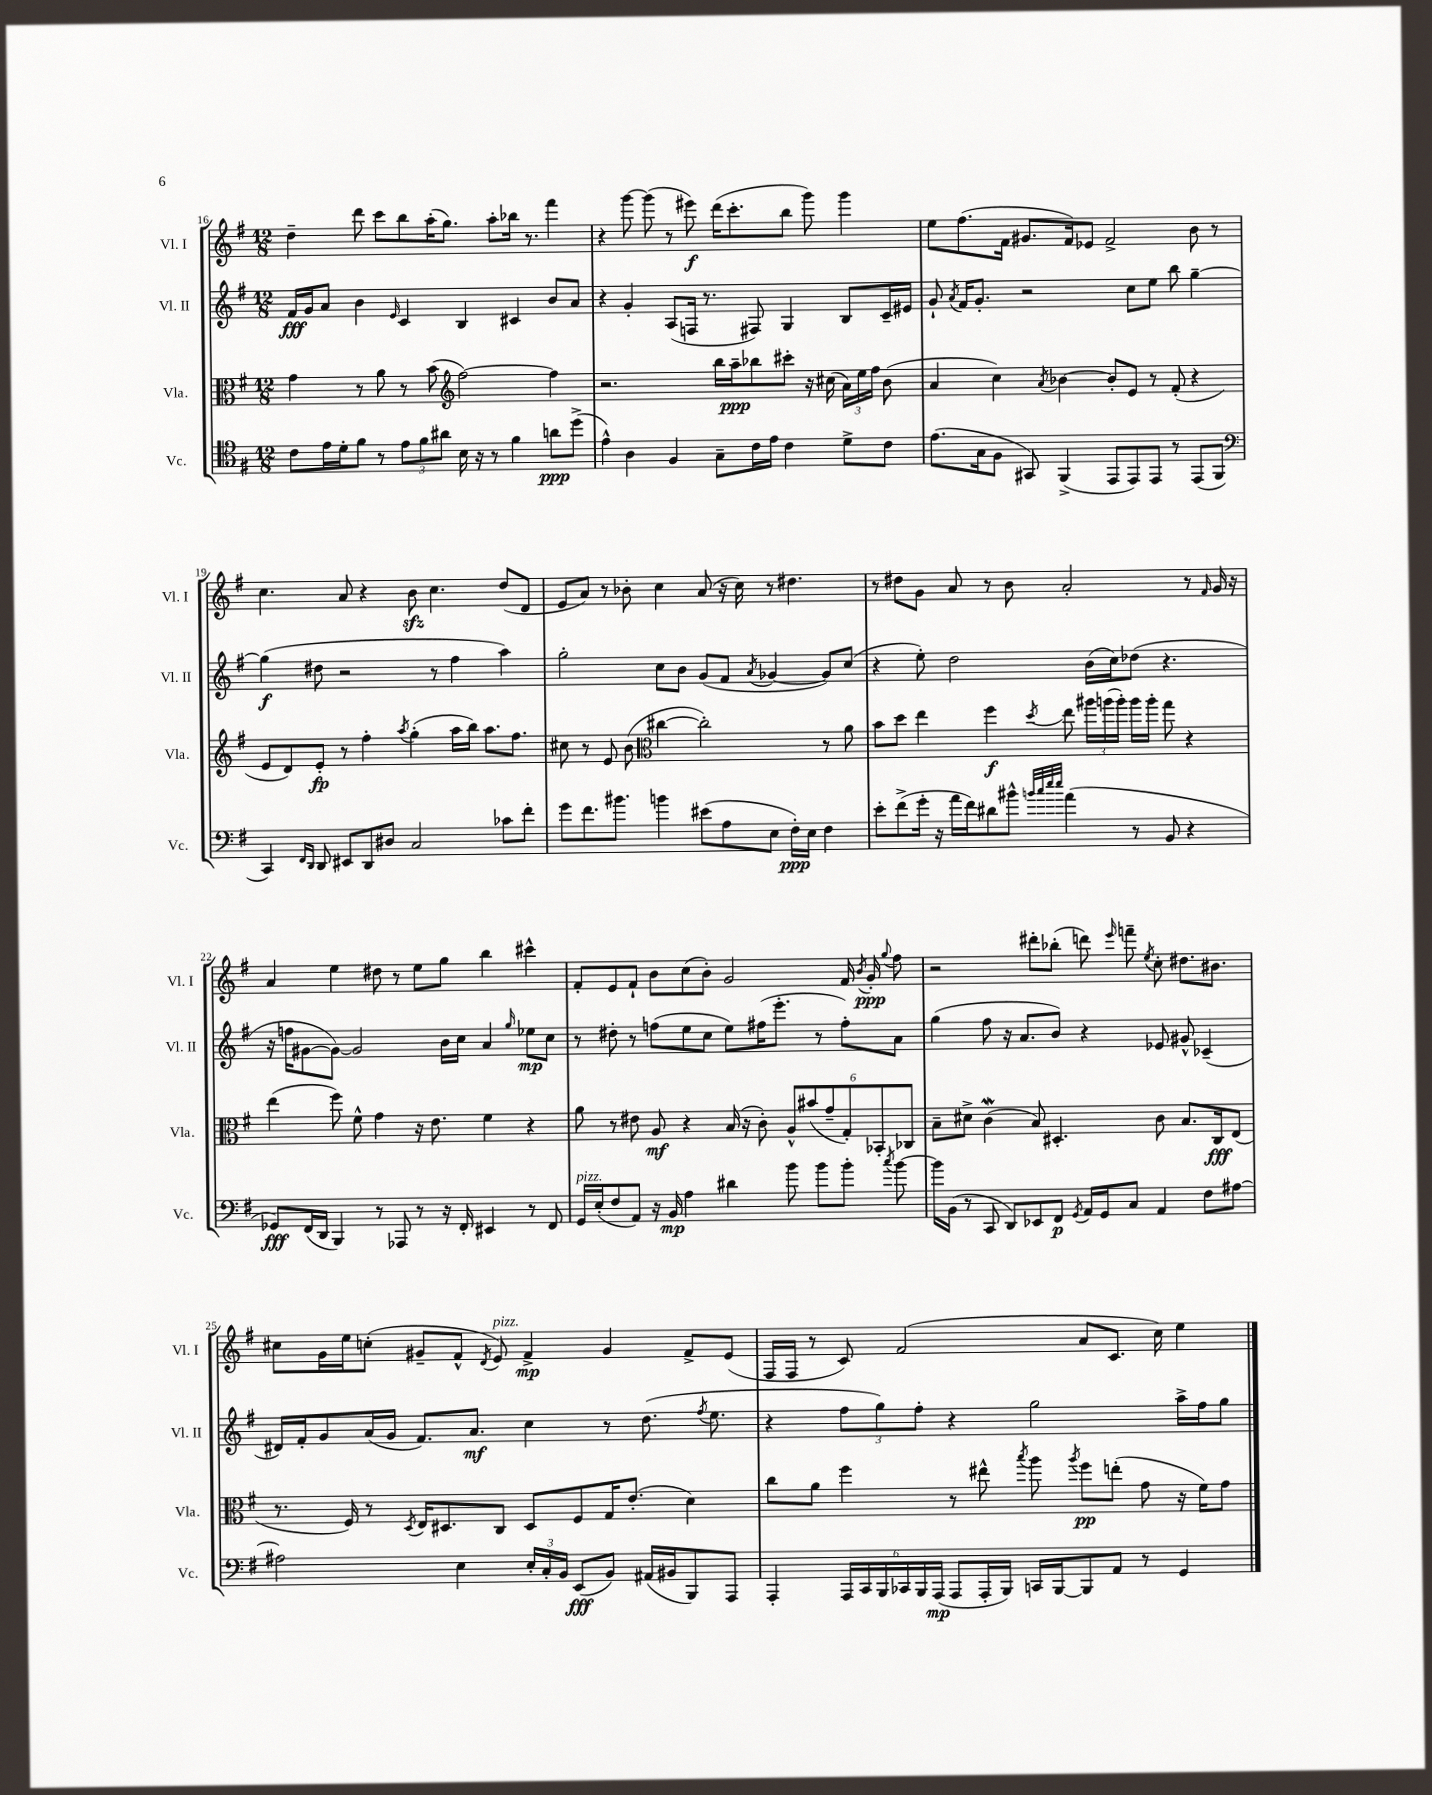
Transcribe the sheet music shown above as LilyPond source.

<<
\new StaffGroup <<
\new Staff = "s0" \with { instrumentName = "Vl. I" shortInstrumentName = "Vl. I" } {
    \clef treble \key g \major \numericTimeSignature \time 12/8
    \autoBeamOff d''4-- d'''8 c'''8[ b''8 a''16-.( g''8.]) a''8[-. bes''16] r8. fis'''4 |
    r4 g'''8~ g'''8( r8 eis'''8\f) d'''16[( c'''8.-. b''8] g'''8) g'''4 |
    e''8[ fis''8.( fis'16] gis'8.[ fis'16) ees'8] fis'2-> b'8 r8 |
    c''4. a'8 r4 b'8\sfz c''4. d''8[( d'8] |
    e'8[ a'8]) r8 bes'8-. c''4 a'8( r16 c''16) r8 dis''4. |
    r8 dis''8[ g'8] a'8 r8 b'8 a'2-. r8 \grace { fis'16 } g'16 r16 |
    a'4 e''4 dis''8 r8 e''8[ g''8] b''4 cis'''4-^ |
    fis'8[-. e'8 fis'8]-! b'8[ c''8( b'8]-.) g'2 fis'16 \acciaccatura { b'8 } g'16-.\ppp \appoggiatura { g''8 } fis''8 |
    r2 dis'''8[-. bes''8]-.( d'''8) \grace { e'''16 } f'''8-- \acciaccatura { e''8 } c''8-. dis''8.[ bis'8.] |
    cis''8[ g'16 e''16 c''8]-.( gis'8[-- fis'8]-^ \acciaccatura { d'8 } e'8^\markup { \italic "pizz." }) fis'4->\mp gis'4 fis'8[-> e'8]( |
    fis16[ fis16] r8 c'8) fis'2( a'8[ c'8.] c''16) e''4 \bar "|." |
}
\new Staff = "s1" \with { instrumentName = "Vl. II" shortInstrumentName = "Vl. II" } {
    \clef treble \key g \major \numericTimeSignature \time 12/8
    \autoBeamOff fis'16[\fff g'16 a'8] b'4 \grace { e'16 } c'4 b4 cis'4 b'8[ a'8] |
    r4 g'4-. a8[( f16] r8. fis8) g4 b8[ c'16-- eis'16] |
    g'8-! \acciaccatura { a'8 } fis'16[ g'8.]-. r2 c''8[ e''8] b''8 g''4~-- |
    g''4\f( dis''8 r2 r8 fis''4 a''4) |
    g''2-. c''8[ b'8] g'8[( fis'8] \acciaccatura { a'8 } ges'4~ ges'8[) c''8]( |
    r4 e''8-.) d''2 b'16[( c''16) des''8]( r4. |
    r16 f''16[ gis'8~ gis'8]~) gis'2 b'16[ c''16] a'4 \grace { g''16 } ees''8[\mp c''8] |
    r8 dis''8-. r8 f''8[( e''8 c''8] e''8[) fis''16( e'''8.]-. r8 fis''8[-.) a'8] |
    g''4( fis''8 r16 a'8.[ b'8]) r4 ees'8 gis'8-^ ces'4--( |
    dis'16[) fis'16-. g'8 a'16( g'16] fis'8.[) a'8.]\mf c''4 r8 d''8.( \acciaccatura { fis''8 } e''8. |
    r4 \tuplet 3/2 { fis''8[ g''8) fis''8]-. } r4 g''2 a''16[-> fis''16 g''8] \bar "|." |
}
\new Staff = "s2" \with { instrumentName = "Vla." shortInstrumentName = "Vla." } {
    \clef alto \key g \major \numericTimeSignature \time 12/8
    \autoBeamOff g'4 r8 a'8 r8 b'8( \clef treble fis''2~) fis''4 |
    r2. b''16[ a''16--\ppp bes''8 cis'''8]-. r16 cis''16( \tuplet 3/2 { a'16[) e''16 fis''16] } b'8( |
    a'4 c''4) \acciaccatura { a'8 } bes'4~ bes'8[-. e'8] r8 fis'8-.( r4 |
    e'8[ d'8) e'8]-.\fp r8 fis''4-. \acciaccatura { a''8 } g''4-.( a''16[ b''16]) a''8.[ fis''8.] |
    cis''8 r8 e'8 b'8( \clef alto cis''4~ cis''2-.) r8 a'8 |
    b'8[ d''8] e''4 fis''4\f \acciaccatura { d''8 } e''8 \tuplet 3/2 { ais''16[ a''16( a''16]-.) } a''16[ a''16]-. g''8 r4 |
    e''4( fis''8) fis'8-^ g'4 r16 e'8. fis'4 r4 |
    a'8 r8 eis'8 a8\mf r4 b16( r16 c'8-.) \tuplet 6/4 { a8[-^ bis'8( g'8-- g8-.) bes,8-. ces8] } |
    b8[-- dis'8]-> c'4\mordent( b8) dis4.-. c'8 b8.[ c16\fff e8]( |
    r8. fis16) r8 \acciaccatura { d8 } e16[ dis8. c8] dis8[ fis8 g16 e'8.]-.( d'4) |
    c''8[ a'8] fis''4 r8 eis''8-^ \acciaccatura { b''8 } a''8 \acciaccatura { a''8 } fis''8[\pp e''8]-.( g'8 r16 fis'16[) g'8] \bar "|." |
}
\new Staff = "s3" \with { instrumentName = "Vc." shortInstrumentName = "Vc." } {
    \clef tenor \key g \major \numericTimeSignature \time 12/8
    \autoBeamOff c'8[ e'16 d'16-. fis'8] r8 \tuplet 3/2 { e'8[ fis'8 ais'8] } b16 r16 r8 fis'4 a'8[\ppp d''8]->( |
    e'4-^) a4 fis4 g8[-- c'16 e'16] c'4 d'8[-> c'8] |
    e'8.[( g16 fis8] gis,8) fis,4->( e,8[ e,8) e,8] r8 e,8[( fis,8] |
    \clef bass c,4) \grace { fis,16[ d,16] } d,8 eis,8[ d,8 dis8] c2 ces'8[ fis'8]-. |
    g'8[ fis'8. bis'8.] b'4 eis'8[( a8 e8] fis16[-.\ppp) e16] fis4 |
    e'8[-. fis'8->( g'16]-. r16 a'16[ fis'16) dis'8 bis'8]-^ \grace { b'32[ c''32 e''32 e''32] } a'4( r8 b,8 r4 |
    ges,8[\fff) fis,16( d,16] b,,4) r8 aes,,8 r8 r16 fis,16-. eis,4 r8 fis,8 |
    g,16[^\markup { \italic "pizz." } e16-.( fis8 a,8]) r16 b,16\mp a4 dis'4 b'8 b'8[ b'8]-. \acciaccatura { c''8 } b'8~ |
    b'16[ b,16]( r8 c,8 d,8[) ees,8 fis,8]\p \acciaccatura { g,8 } a,16[ g,16 c8] a,4 fis8[ ais8]~ |
    ais2 e4 \tuplet 3/2 { e16[-. c16-. b,16] } e,8[\fff( b,8]) ais,16[( bis,16 b,,8) a,,8] |
    a,,4-. \tuplet 6/4 { a,,16[ c,16 b,,16 ces,16 b,,16 a,,16]\mp( } a,,8[ a,,16-. b,,16]) c,16[ b,,16~ b,,8 a,8] r8 g,4 \bar "|." |
}
>>
>>
\layout { \context { \Score currentBarNumber = #16 } }
